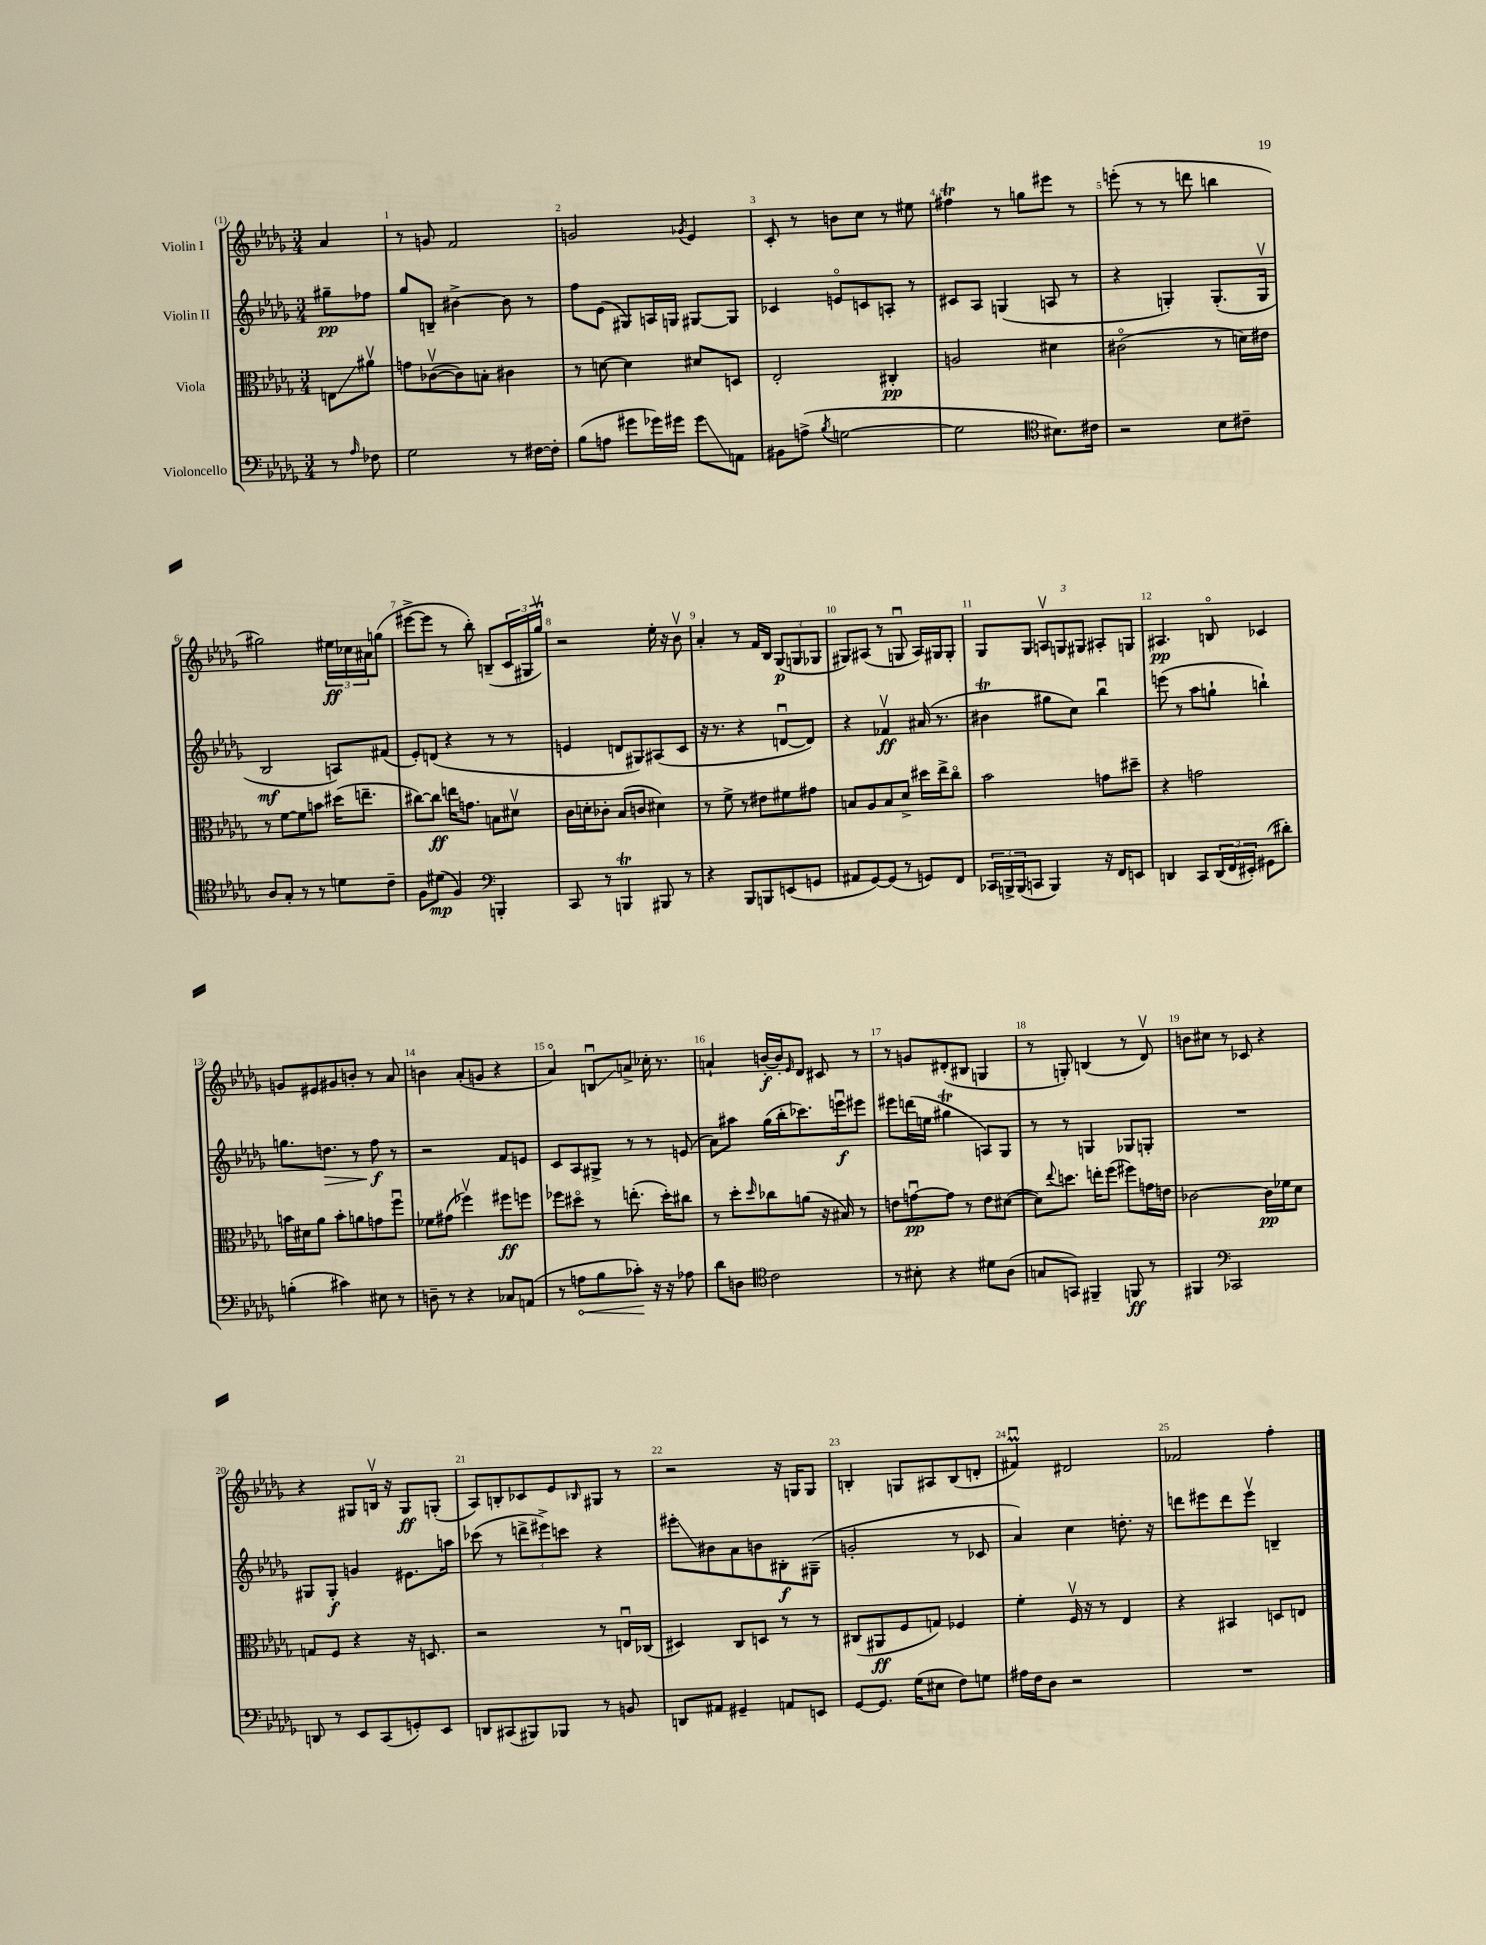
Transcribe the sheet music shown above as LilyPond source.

<<
\new StaffGroup <<
\new Staff = "s0" \with { instrumentName = "Violin I" } {
    \clef treble \key des \major \numericTimeSignature \time 3/4 \partial 4
    aes'4 |
    r8 g'8 f'2 |
    g'2 \acciaccatura { ges'8 } ees'4 |
    c'8-. r8 b'8 c''8 r8 eis''8 |
    fis''4\trill r8 g''8 eis'''8 r8 |
    e'''8-.( r8 r8 d'''8 b''4 |
    gis''2) \tuplet 3/2 { eis''16\ff ces''16 ais'16 } g''8( |
    eis'''8~-> eis'''8 r8 bes''8-.) b8--( \tuplet 3/2 { c'16 gis16 ges''16\upbow) } |
    r2 ees''16-. r16 bes'8\upbow |
    aes'4-. r8 f'16 bes16 \tuplet 3/2 { ges8\p( g8 ges8 } |
    gis8) ais8( r8 g8\downbow ais16) gis16 gis8-. |
    ges8 ges8 \tuplet 3/2 { a8\upbow g8 gis8 } ais8-. g8 |
    ais4.\pp b8\flageolet ces'4 |
    g'8 eis'8 gis'8 b'8-. r8 aes'8 |
    b'4 aes'8-.( g'8 r4 |
    aes'4\flageolet) b8\downbow\glissando a'8-> ces''16-. r8. |
    a'4-! b'16~-.\f b'16-. \grace { ees'16 } des'8 cis'8 r8 |
    r8 g'8 dis'8-.( bis8 g4 |
    r8 g8-.) b4( r8 des'8\upbow) |
    b'8 cis''8 r8 ces'8 r4 |
    r4 gis8 b16\upbow r16 gis8\ff g8-.( |
    aes8) b8-. ces'8 ees'8 \grace { bes16 } gis8 r8 |
    r2 r16 g16 g8 |
    b4-. g8 ais8 b8( d'8-. |
    fis'4\downbow\prall) dis'2 |
    fes'2 f''4-. \bar "|." |
}
\new Staff = "s1" \with { instrumentName = "Violin II" } {
    \clef treble \key des \major \numericTimeSignature \time 3/4 \partial 4
    gis''8--\pp fes''8 |
    ges''8 b8-- bis'4~-> bis'8 r8 |
    f''8 ees'8( gis8) a16 g16 gis8~ gis8 |
    ces'4 e'8\flageolet c'8 a8-. r8 |
    cis'8 aes8 g4( a8 r8 |
    r4 g4-.) g8.-.( g16\upbow |
    bes2\mf a8) fis'8( |
    ees'8-.) d'8( r4 r8 r8 |
    e'4 d'8 gis8) ais8( c'8 |
    r16 r8. r4 d'8~\downbow d'8) |
    r4 fes'4\upbow\ff ais'16( r8. |
    bis'4\trill gis''8 c''8) bes''4\downbow |
    e'''8( r8 aes''8 g''8-! b''4-!) |
    g''8. d''8.\> r8 f''8\f\! r8 |
    r2 f'8 e'8 |
    c'8 aes8 gis8-> r8 r8 e'8( |
    aes'8) ais''8 ges''16( bes''16-. ces'''8.) e'''16\downbow\f eis'''8 |
    eis'''8 d'''16( e''16 gis''4\trill a8) ges8 |
    r8 r8 g4 ges8 g8-. |
    R2. |
    gis8 gis8-.\f g'4 eis'8. a''16 |
    ces'''8( r8 \tuplet 3/2 { d'''8-> eis'''8->) c'''8 } r4 |
    eis'''8-.\glissando bis'8 aes'8 b'8 bis8-.\f gis8--( |
    g'2-. r8 ces'8 |
    aes'4) c''4 d''8.-. r16 |
    d'''8 eis'''8 d'''8 eis'''8\upbow b4-- \bar "|." |
}
\new Staff = "s2" \with { instrumentName = "Viola" } {
    \clef alto \key des \major \numericTimeSignature \time 3/4 \partial 4
    e8\glissando ais'8\upbow |
    g'8 ces'8~\upbow( ces'8) b8-. cis'4 |
    r8 d'8~ d'4 dis'8 d8 |
    ees2-. cis4-.\pp |
    a2 dis'4 |
    cis'2\flageolet( r8 d'16) eis'16 |
    r8 f'8~ f'8 b'8 dis''16( e''8.-- |
    cis''8~) cis''8\ff e''16 g'8. b8 dis'8\upbow |
    c'16 d'16-. ces'8-. bes8( c'8 dis'4) |
    r8 f'8-> r8 eis'8 fis'8 gis'8 |
    b8 aes8 b8 des'8-> dis''16 ees''16-> c''8\flageolet |
    bes'2 g'8 dis''8-- |
    r4 g'2 |
    b'16 dis'16 aes'8 b'8-. a'8 g'8 f''8\downbow |
    fes'8 gis'8( fes''4\upbow) fis''8\ff f''8 |
    fes''8 dis''8\flageolet r8 e''8.-.( dis''16-.) cis''8 |
    r8 des''8-. \grace { des''16 } ces''8 a'8( r16 bis16) r8 |
    e'8 g'8~\downbow\pp g'8 r8 e'8 dis'8~( |
    dis'8) \appoggiatura { ees''8 } d''8. e''16-. f''8( fis''8) g'16 e'16 |
    ces'2~ ces'16\pp fes'16 des'8 |
    g8 f8 r4 r16 d8. |
    r2 r8 e16\downbow ces16( |
    dis4) c8 d8 r8 r8 |
    cis8( ais,8\ff f8 g8) fes4 |
    f'4-. f16\upbow r16 r8 ees4 |
    r4 bis,4 d8 e8 \bar "|." |
}
\new Staff = "s3" \with { instrumentName = "Violoncello" } {
    \clef bass \key des \major \numericTimeSignature \time 3/4 \partial 4
    r8 \grace { aes16 } fes8 |
    ges2 r8 fis16~ fis16-. |
    bes8( a8 gis'8 ges'16) gis'16 gis'8\glissando a,8 |
    bis,8 a8->( \acciaccatura { bes8 } g2~ |
    g2 \clef tenor bis8.) cis'16 |
    r2 bes8 cis'8-- |
    aes8 ges8-. r8 r8 d'8 c'8-- |
    f8 dis'8\mp( f4) \clef bass b,,4-. |
    c,8 r8 b,,4\trill bis,,8 r8 |
    r4 bes,,8 b,,8 e,8( g,8 |
    ais,8 ges,8~) ges,8( r8 g,8) f,8 |
    \tuplet 3/2 { ces,16 b,,16-> b,,16( } c,8 b,,4) r16 f,16 e,8 |
    d,4 c,8 \tuplet 3/2 { d,16( f,16 eis,16-.) } gis,8( dis'8-.) |
    b4-.( cis'4) eis8 r8 |
    d8-- r8 r4 ces8 a,8( |
    r8 \once \override Hairpin.circled-tip = ##t a8\< bes8 ces'8-.\!) r16 r16 aes8 |
    des'8 d8 \clef tenor c'2 |
    r8 bis8-. r4 dis'8 aes8( |
    g8 g,8) fis,4-- f,8\ff r8 |
    fis,4 \clef bass ces,2 |
    d,8 r8 ees,8 c,8( g,8-.) ees,8 |
    d,8 cis,8( bis,,8) bes,,8 r8 b,8 |
    d,8 ais,8 gis,4-- a,8 e,8 |
    ges,8~ ges,8. ges16( eis8 f8) g8 |
    ais16 f16 des8 r2 |
    R2. \bar "|." |
}
>>
>>
\layout { \context { \Score \override BarNumber.break-visibility = ##(#f #t #t) barNumberVisibility = #all-bar-numbers-visible } }
